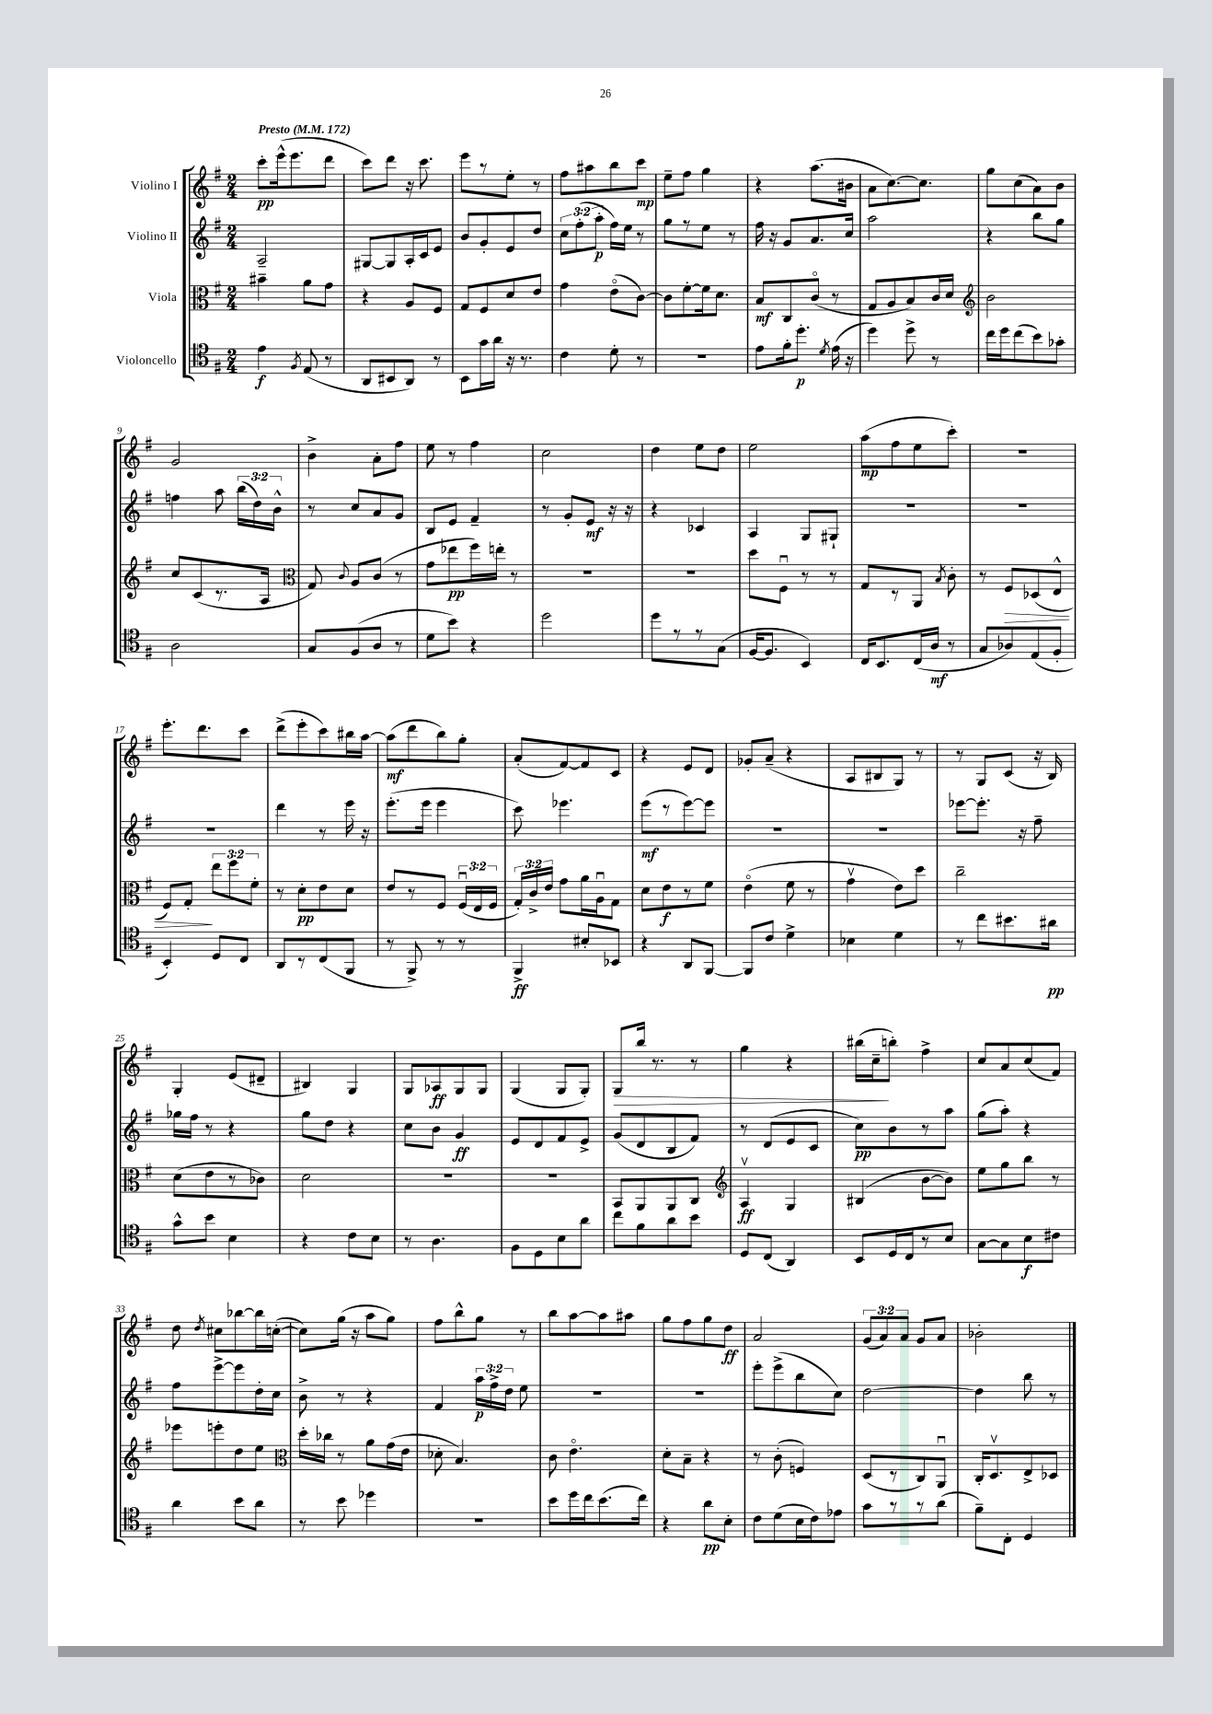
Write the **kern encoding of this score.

**kern	**dynam	**kern	**dynam	**kern	**dynam	**kern	**dynam
*part4	*part4	*part3	*part3	*part2	*part2	*part1	*part1
*staff4	*staff4	*staff3	*staff3	*staff2	*staff2	*staff1	*staff1
*I"Violoncello	*	*I"Viola	*	*I"Violino II	*	*I"Violino I	*
*clefC4	*	*clefC3	*	*clefG2	*	*clefG2	*
*k[f#]	*	*k[f#]	*	*k[f#]	*	*k[f#]	*
*M2/4	*	*M2/4	*	*M2/4	*	*M2/4	*
*MM172	*	*MM172	*	*MM172	*	*MM172	*
=1	=1	=1	=1	=1	=1	=1	=1
!	!	!	!	!	!	!LO:TX:a:B:t=Presto	!
4e\	f	4b#X~\	.	2A~/	.	8ccc'\L	pp
.	.	.	.	.	.	(16eee^^\k	.
.	.	.	.	.	.	8.eee\	.
8qF#/	.	.	.	.	.	.	.
(8E/	.	8a\L	.	.	.	.	.
8r	.	8g\J	.	.	.	8ddd\J	.
=2	=2	=2	=2	=2	=2	=2	=2
8AA/L	.	4r	.	[8G#X/L	.	8ccc\L)	.
8BB#X/	.	.	.	8G#/]	.	8ddd\J	.
8AA/J)	.	8A/L	.	16A'/L	.	16r	.
.	.	.	.	16c/J	.	8.ccc\	.
8r	.	8F#/J	.	8e/J	.	.	.
=3	=3	=3	=3	=3	=3	=3	=3
8BB\L	.	8G/L	.	8b/L	.	8eee\L	.
16g\L	.	8F#/	.	8g'/	.	8r	.
16a\JJ	.	.	.	.	.	.	.
16r	.	8d/	.	8e/	.	8ee'\J	.
8.r	.	.	.	.	.	.	.
.	.	8e/J	.	8dd/J	.	8r	.
=4	=4	=4	=4	=4	=4	=4	=4
4c\	.	4g\	.	12cc\L	.	8ff#\L	.
.	.	.	.	(12ff#'\	.	.	.
.	.	.	.	.	.	8aa#X\	.
.	.	.	.	12aa'\J	p	.	.
8d'\	.	(8e\L	.	16ff#\LL)	.	8bb\	.
.	.	.	.	16ee\JJ	.	.	.
8r	.	[8c\J)	.	8r	.	8ccc\J	mp
=5	=5	=5	=5	=5	=5	=5	=5
2r	.	8c\L]	.	8gg\L	.	8ee~\L	.
.	.	[8f#'\	.	8r	.	8ff#\J	.
.	.	16f#\k]	.	8ee\J	.	4gg\	.
.	.	8.d\J	.	.	.	.	.
.	.	.	.	8r	.	.	.
=6	=6	=6	=6	=6	=6	=6	=6
8e\L	.	8B/L	mf	16ff#\	.	4r	.
.	.	.	.	16r	.	.	.
16f#'\k	.	8C/	.	8g/L	.	.	.
8.dd'\J	p	.	.	.	.	.	.
.	.	(8c/J	.	8.a/	.	(8.aa\L	.
8qd/	.	.	.	.	.	.	.
(16e\	.	8r	.	.	.	.	.
16r	.	.	.	16cc/Jk	.	16b#X\Jk	.
=7	=7	=7	=7	=7	=7	=7	=7
4dd\)	.	8G/L	.	2aa\	.	8a\L	.
.	.	8A/	.	.	.	[8.cc\)	.
8dd^\	.	8B/)	.	.	.	.	.
.	.	.	.	.	.	8.cc\J]	.
8r	.	16c/L	.	.	.	.	.
.	.	16d/JJ	.	.	.	.	.
=8	=8	=8	=8	=8	=8	=8	=8
*	*	*clefG2	*	*	*	*	*
16cc\LL	.	2b\	.	4r	.	8gg\L	.
16dd\J	.	.	.	.	.	.	.
(8cc\	.	.	.	.	.	(8cc\	.
8b\)	.	.	.	8bb\L	.	8a\)	.
8g-X'\J	.	.	.	8gg\J	.	8b\J	.
!!LO:LB:g=z
=9	=9	=9	=9	=9	=9	=9	=9
2A\	.	8cc/L	.	4ffn\	.	2g/	.
.	.	(8c/	.	.	.	.	.
.	.	8.r	.	8aa\	.	.	.
.	.	.	.	(24bb\LL	.	.	.
.	.	.	.	24dd\)	.	.	.
.	.	16A/Jk	.	.	.	.	.
.	.	.	.	24b^^\JJ	.	.	.
=10	=10	=10	=10	=10	=10	=10	=10
*	*	*clefC3	*	*	*	*	*
8G/L	.	8G/)	.	8r	.	4b^\	.
.	.	8qqc/	.	.	.	.	.
(8F#/	.	8A/L	.	8cc/L	.	.	.
8A/J	.	(8c/J	.	8a/	.	8a'\L	.
8r	.	8r	.	8g/J	.	8ff#\J	.
=11	=11	=11	=11	=11	=11	=11	=11
8d\L	.	8g\L	.	8B/L	.	8ee\	.
8b\J)	.	8ee-X\	pp	8e/J	.	8r	.
4r	.	16ff#\L)	.	4f#~/	.	4ff#\	.
.	.	16een'\JJ	.	.	.	.	.
.	.	8r	.	.	.	.	.
=12	=12	=12	=12	=12	=12	=12	=12
2dd\	.	2r	.	8r	.	2cc\	.
.	.	.	.	8g'/L	.	.	.
.	.	.	.	8e/J	mf	.	.
.	.	.	.	16r	.	.	.
.	.	.	.	16r	.	.	.
=13	=13	=13	=13	=13	=13	=13	=13
8dd\L	.	2r	.	4r	.	4dd\	.
8r	.	.	.	.	.	.	.
8r	.	.	.	4c-X/	.	8ee\L	.
(8G\J	.	.	.	.	.	8dd\J	.
=14	=14	=14	=14	=14	=14	=14	=14
[16F#/KL	.	8dd\L	.	4A/	.	2ee\	.
8.F#/J]	.	.	.	.	.	.	.
.	.	8F#u\J	.	.	.	.	.
4BB/)	.	8r	.	8G/L	.	.	.
.	.	8r	.	8G#X`/J	.	.	.
=15	=15	=15	=15	=15	=15	=15	=15
16C/KL	.	8G/L	.	2r	.	(8aa\L	mp
8.BB/	.	.	.	.	.	.	.
.	.	8r	.	.	.	8ff#\	.
(16C/L	.	8AA/J	.	.	.	8ee\	.
16A/JJ	mf	.	.	.	.	.	.
.	.	8qB/	.	.	.	.	.
8r	.	8c'\	.	.	.	8ccc'\J)	.
=16	=16	=16	=16	=16	=16	=16	=16
8G/L	.	8r	.	2r	.	2r	.
!	!	!	!LO:HP:b	!	!	!	!
8A-X/)	.	8F#/L	>	.	.	.	.
(8E/	.	(8D-X/	.	.	.	.	.
8F#'/J	.	8E^^/J	.	.	.	.	.
!!LO:LB:g=z
=17	=17	=17	=17	=17	=17	=17	=17
4BB'/)	.	8F#/L)	.	2r	.	8.eee'\L	.
.	.	8G'/J	.	.	.	.	.
.	.	.	.	.	.	8.ddd\	.
8D/L	.	12ee\L	]	.	.	.	.
.	.	12ff#\	.	.	.	.	.
8C/J	.	.	.	.	.	8ccc\J	.
.	.	12f#'\J	.	.	.	.	.
=18	=18	=18	=18	=18	=18	=18	=18
8AA/L	.	8r	.	4ddd\	.	(8ddd^\L	.
8r	.	8d'\L	pp	.	.	8eee'\	.
(8C/	.	8e\	.	8r	.	8ccc\)	.
8FF#/J	.	8d\J	.	16eee\	.	16bb#X\L	.
.	.	.	.	16r	.	[16aa\JJ	.
=19	=19	=19	=19	=19	=19	=19	=19
8r	.	8e/L	.	(8.eee'\L	.	(8aa\L]	mf
8FF#^/)	.	8r	.	.	.	8ddd\	.
.	.	.	.	16eee\Jk	.	.	.
8r	.	8F#/J	.	4eee\	.	8bb\)	.
8r	.	(24F#u/LL	.	.	.	8gg'\J	.
.	.	24E/	.	.	.	.	.
.	.	24F#/JJ	.	.	.	.	.
=20	=20	=20	=20	=20	=20	=20	=20
4FF#^/	ff	24G'/LL)	.	8ccc\)	.	(8a'/L	.
.	.	24c^/	.	.	.	.	.
.	.	24e/JJ	.	.	.	.	.
.	.	8g\L	.	4.eee-X\	.	[8f#/)	.
8B#X'/L	.	16a\L	.	.	.	8f#/]	.
.	.	16Au\J	.	.	.	.	.
8BB-X/J	.	8G\J	.	.	.	8c/J	.
=21	=21	=21	=21	=21	=21	=21	=21
4r	.	8d\L	.	(8eee\L	mf	4r	.
.	.	8e\	f	8r	.	.	.
8AA/L	.	8r	.	[8eee\)	.	8e/L	.
[8FF#/J	.	8f#\J	.	8eee\J]	.	8d/J	.
=22	=22	=22	=22	=22	=22	=22	=22
8FF#/L]	.	(4e\	.	2r	.	8g-X'/L	.
8c/J	.	.	.	.	.	(8a~/J	.
4d^\	.	8f#\	.	.	.	4r	.
.	.	8r	.	.	.	.	.
=23	=23	=23	=23	=23	=23	=23	=23
4B-X\	.	4gv\	.	2r	.	8A/L	.
.	.	.	.	.	.	8B#X/	.
4d\	.	8e\L)	.	.	.	8G/J)	.
.	.	8dd\J	.	.	.	8r	.
=24	=24	=24	=24	=24	=24	=24	=24
8r	.	2cc~\	.	[8eee-X\L	.	8r	.
8cc\L	.	.	.	8.eee-'\J]	.	8G/L	.
8.b#X\	.	.	.	.	.	(8c/J	.
.	.	.	.	16r	.	.	.
.	.	.	.	8ff#~\	.	16r	.
16a#X\Jk	pp	.	.	.	.	16B/)	.
!!LO:LB:g=z
=25	=25	=25	=25	=25	=25	=25	=25
8g^^\L	.	(8d\L	.	16gg-X\LL	.	4G'/	.
.	.	.	.	16ff#\JJ	.	.	.
8b\J	.	8e\	.	8r	.	.	.
4B\	.	8r	.	4r	.	(8e/L	.
.	.	8c-X\J)	.	.	.	8d#X~/J	.
=26	=26	=26	=26	=26	=26	=26	=26
4r	.	2d\	.	8gg\L	.	4B#X/)	.
.	.	.	.	8dd\J	.	.	.
8c\L	.	.	.	4r	.	4G/	.
8B\J	.	.	.	.	.	.	.
=27	=27	=27	=27	=27	=27	=27	=27
8r	.	2r	.	8cc\L	.	8G/L	.
4.A\	.	.	.	8b\J	.	8A-X/	ff
.	.	.	.	4g/	ff	8G/	.
.	.	.	.	.	.	8G/J	.
=28	=28	=28	=28	=28	=28	=28	=28
8F#\L	.	2r	.	8e/L	.	(4G/	.
8D\	.	.	.	8d/	.	.	.
8B\	.	.	.	8f#/	.	8G/L	.
8a\J	.	.	.	8e^/J	.	8G'/J)	.
=29	=29	=29	=29	=29	=29	=29	=29
!	!	!	!	!	!	!	!LO:HP:b
8cc\L	.	8BB/L	.	(8g/L	.	8G/L	>
8f#\	.	8AA/	.	8d/	.	16bb/Jk	.
.	.	.	.	.	.	8.r	.
8a\	.	8AA/	.	8B/	.	.	.
8b\J	.	8C/J	.	8f#/J)	.	8r	.
=30	=30	=30	=30	=30	=30	=30	=30
*	*	*clefG2	*	*	*	*	*
8D/L	.	4Av/	ff	8r	.	4gg\	.
(8C/J	.	.	.	(8d/L	.	.	.
4AA/)	.	4G/	.	8e/	.	4r	.
.	.	.	.	8c/J	.	.	.
=31	=31	=31	=31	=31	=31	=31	=31
8BB/L	.	(4B#X/	.	8cc\L)	pp	(16bb#X\LL	.
.	.	.	.	.	.	16cc~\J	.
16D/L	.	.	.	8b\	.	8bbn'\J)	]
16C/J	.	.	.	.	.	.	.
8r	.	[8b\L	.	8r	.	4ff#^\	.
8B/J	.	8b\J])	.	8aa\J	.	.	.
=32	=32	=32	=32	=32	=32	=32	=32
[8G\L	.	8ee\L	.	(8gg\L	.	8cc/L	.
8G\]	.	8gg\	.	8aa'\J)	.	8a/	.
8B\	f	8bb\J	.	4r	.	(8cc/	.
8c#X\J	.	8r	.	.	.	8f#/J)	.
!!LO:LB:g=z
=33	=33	=33	=33	=33	=33	=33	=33
4a\	.	8eee-X\L	.	8ff#\L	.	8dd\	.
.	.	.	.	.	.	8qdd/	.
.	.	8eeen'\	.	[8eee^\	.	8cc#X\L	.
8b\L	.	8dd\	.	8eee\]	.	[8bb-X\	.
8a\J	.	8ee\J	.	16dd'\L	.	16bb-\L]	.
.	.	.	.	16cc\JJ	.	([16ccn'\JJ	.
=34	=34	=34	=34	=34	=34	=34	=34
*	*	*clefC3	*	*	*	*	*
8r	.	16dd'\LL	.	8b^\	.	8cc\L])	.
.	.	16cc-X\JJ	.	.	.	.	.
8b\	.	8r	.	8r	.	(16gg\Jk	.
.	.	.	.	.	.	16r	.
4dd-X\	.	8a\L	.	4r	.	8aa\L	.
.	.	(16g\L	.	.	.	8gg\J)	.
.	.	16e\JJ	.	.	.	.	.
=35	=35	=35	=35	=35	=35	=35	=35
2r	.	8d-X'\	.	4f#/	.	8ff#\L	.
.	.	4.B/)	.	.	.	8bb^^\	.
.	.	.	.	24aa\LL	p	8gg\J	.
.	.	.	.	24ff#^\	.	.	.
.	.	.	.	24dd\JJ	.	.	.
.	.	.	.	8ee\	.	8r	.
=36	=36	=36	=36	=36	=36	=36	=36
8b\L	.	8c\	.	2r	.	8bb\L	.
16dd\L	.	4.e\	.	.	.	[8aa\	.
16cc\J	.	.	.	.	.	.	.
(8.b\	.	.	.	.	.	8aa\]	.
.	.	.	.	.	.	8aa#X\J	.
16cc\Jk)	.	.	.	.	.	.	.
=37	=37	=37	=37	=37	=37	=37	=37
4r	.	8d'\L	.	2r	.	8gg\L	.
.	.	8B~\J	.	.	.	8ff#\	.
8a\L	pp	4r	.	.	.	8gg\	.
8B'\J	.	.	.	.	.	8dd\J	ff
=38	=38	=38	=38	=38	=38	=38	=38
8c\L	.	8r	.	8eee'\L	.	2a/	.
(8d\	.	(8c'\	.	(8eee^\	.	.	.
16B\L	.	4Fn/)	.	8bb\	.	.	.
16c\J)	.	.	.	.	.	.	.
8e-X\J	.	.	.	8cc\J)	.	.	.
=39	=39	=39	=39	=39	=39	=39	=39
8g\L	.	(8D/L	.	[2dd\	.	(12g/L	.
.	.	.	.	.	.	12a/)	.
8r	.	8r	.	.	.	.	.
.	.	.	.	.	.	12a/J	.
8r	.	8C/)	.	.	.	8g/L	.
(8a\J	.	8AAu/J	.	.	.	8a/J	.
=40	=40	=40	=40	=40	=40	=40	=40
8f#~\L)	.	16C'/KL	.	4dd\]	.	2b-X'\	.
.	.	8.Dv/	.	.	.	.	.
8C'\J	.	.	.	.	.	.	.
4D/	.	8E^/	.	8bb\	.	.	.
.	.	8D-X/J	.	8r	.	.	.
==	==	==	==	==	==	==	==
*-	*-	*-	*-	*-	*-	*-	*-
